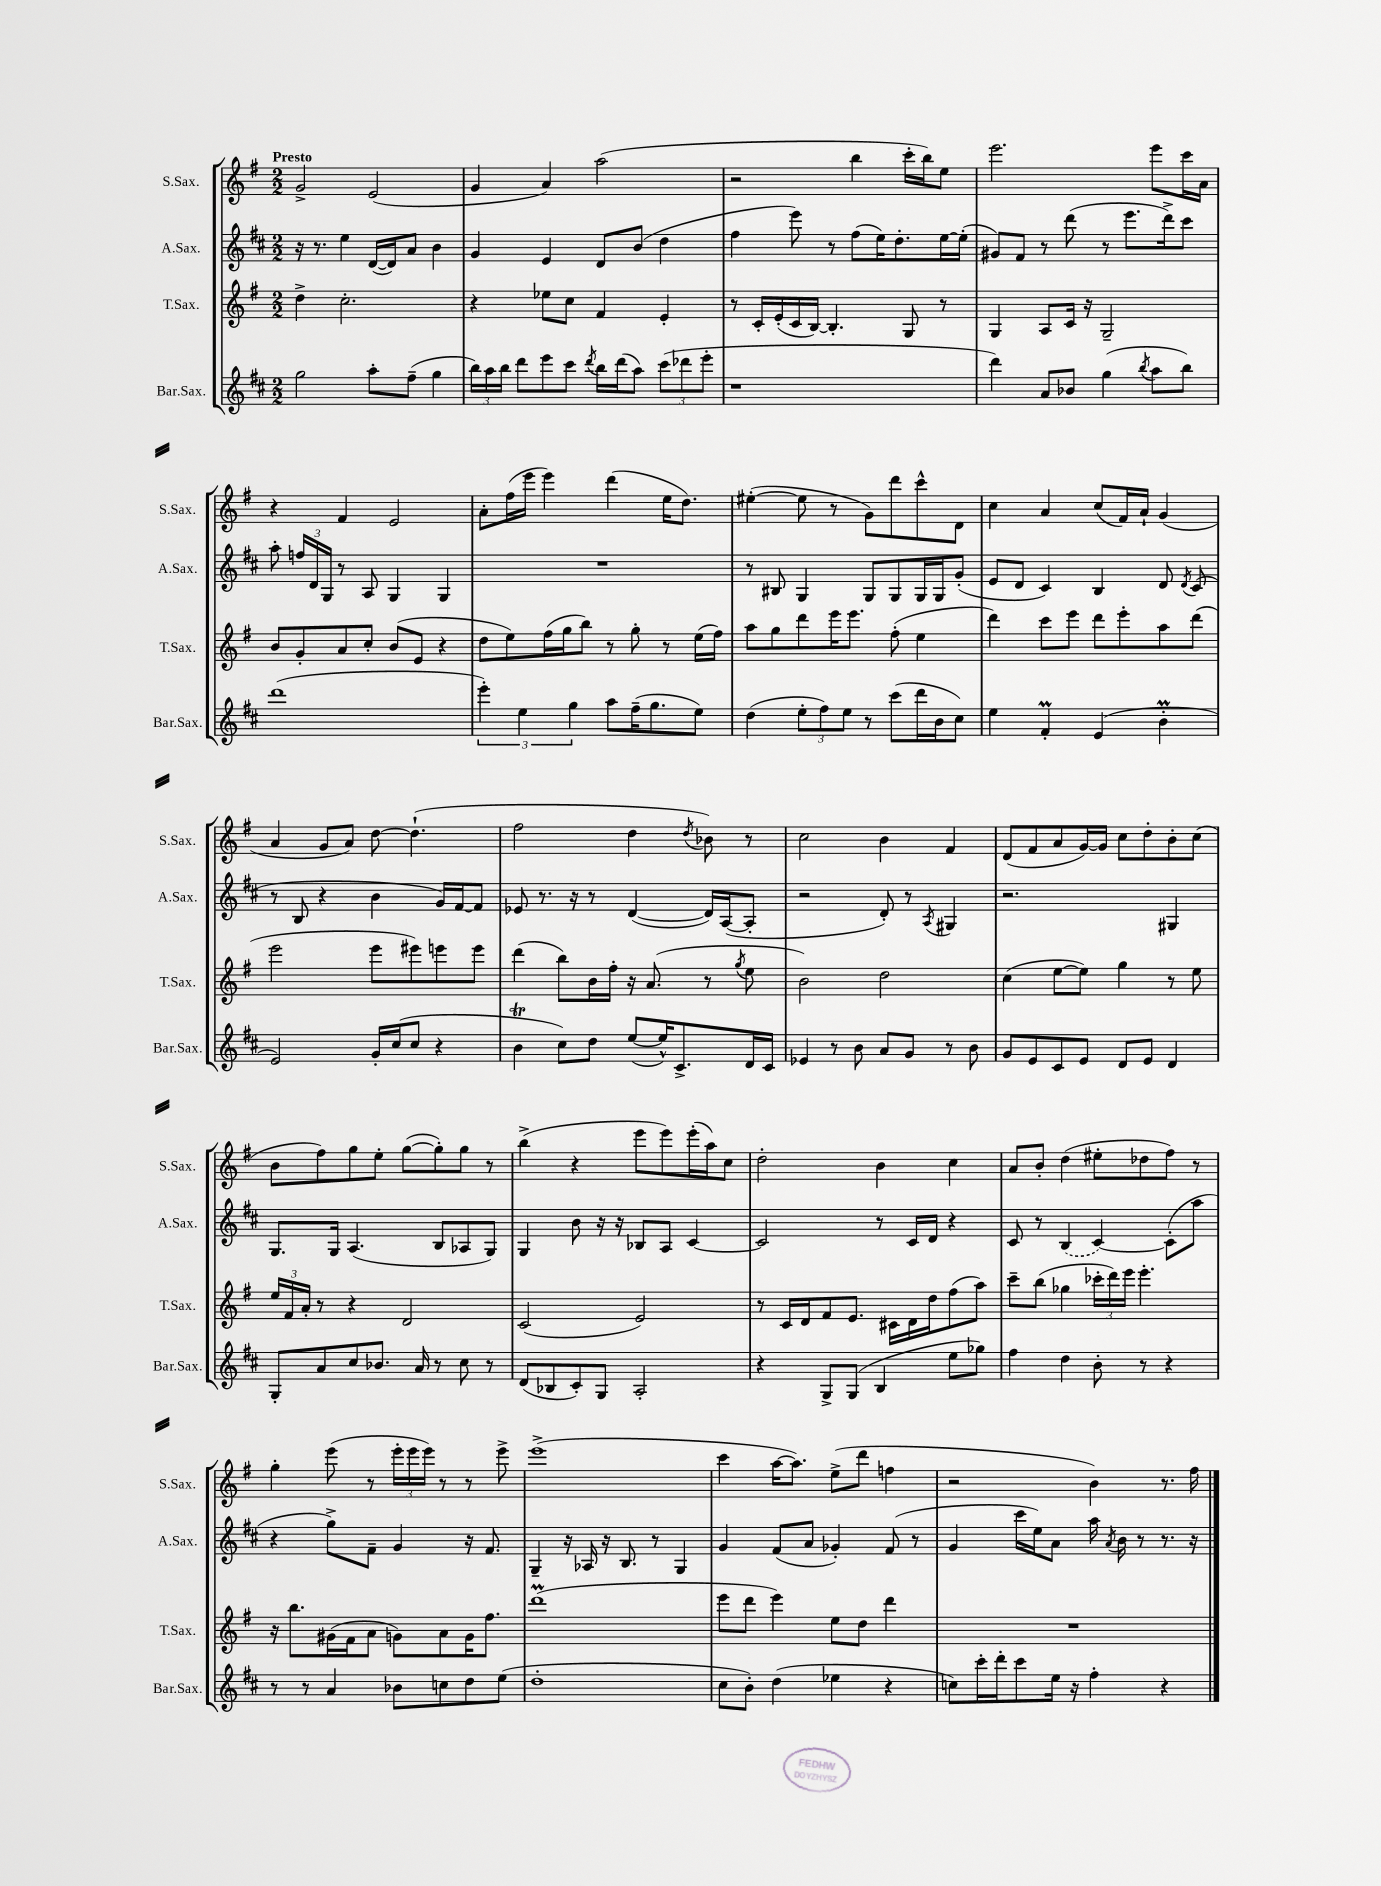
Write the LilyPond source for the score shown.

<<
\new StaffGroup <<
\new Staff = "s0" \with { instrumentName = "S.Sax." shortInstrumentName = "S.Sax." } {
    \clef treble \key g \major \numericTimeSignature \time 2/2 \tempo "Presto"
    \autoBeamOff g'2-> e'2( |
    g'4 a'4) a''2( |
    r2 b''4 c'''16[-. b''16) e''8] |
    e'''2. e'''8[ c'''16 a'16] |
    r4 fis'4 e'2 |
    a'8[-. fis''16( e'''16] e'''4) d'''4( e''16[ d''8.]) |
    eis''4~-.( eis''8 r8 g'8[) d'''8 c'''8-^ d'8] |
    c''4 a'4 c''8[( fis'16) a'16]-! g'4( |
    a'4 g'8[ a'8]) d''8~ d''4.-!( |
    fis''2 d''4 \acciaccatura { d''8 } bes'8) r8 |
    c''2 b'4 fis'4 |
    d'8[( fis'8 a'8 g'16~) g'16] c''8[ d''8-. b'8-. c''8]( |
    b'8[ fis''8) g''8 e''8]-. g''8[~( g''8-.) g''8] r8 |
    b''4->( r4 e'''8[ e'''8) e'''16-.( a''16) c''8] |
    d''2-. b'4 c''4 |
    a'8[ b'8]-. d''4( eis''8[-. des''8 fis''8]) r8 |
    g''4-. e'''8( r8 \tuplet 3/2 { e'''16[-. e'''16 e'''16]) } r8 r8 e'''8-> |
    e'''1->( |
    c'''4 a''16[~ a''8.]) e''8[->( d'''8] f''4 |
    r2 b'4) r8. fis''16 \bar "|." |
}
\new Staff = "s1" \with { instrumentName = "A.Sax." shortInstrumentName = "A.Sax." } {
    \clef treble \key d \major \numericTimeSignature \time 2/2
    \autoBeamOff r16 r8. e''4 d'16[~( d'16) a'8] b'4 |
    g'4 e'4 d'8[ b'8]( d''4 |
    fis''4 e'''8) r8 fis''8[( e''16) d''8.-. e''16~ e''16]-.( |
    gis'8[) fis'8] r8 d'''8( r8 e'''8.[ d'''16->) cis'''8] |
    a''8-. \tuplet 3/2 { f''16[ d'16 g16] } r8 a8 g4 g4 |
    R1 |
    r8 bis8 g4 g8[ g8 g16 g16 g'8]-.( |
    e'8[ d'8] cis'4) b4 d'8 \acciaccatura { d'8 } cis'8( |
    r8 b8 r4 b'4 g'16[) fis'16~ fis'8] |
    ees'8 r8. r16 r8 d'4~( d'16[) a16~( a8]-. |
    r2 d'8-.) r8 \acciaccatura { a8 } gis4 |
    r2. gis4 |
    g8.[ g16] a4.( b8[ aes8 g8]) |
    g4 b'8 r16 r16 bes8[ a8] cis'4~ |
    cis'2 r8 cis'16[ d'16] r4 |
    cis'8 r8 \once \slurDashed b4( cis'4~) cis'8[-.( a''8] |
    r4 g''8[->) fis'8]-- g'4 r16 fis'8. |
    g4-- r16 aes16 r16 b8. r8 g4 |
    g'4 fis'8[( a'8] ges'4-.) fis'8( r8 |
    g'4 cis'''16[ e''16) a'8] a''16 \acciaccatura { a'8 } b'16 r8 r8. r16 \bar "|." |
}
\new Staff = "s2" \with { instrumentName = "T.Sax." shortInstrumentName = "T.Sax." } {
    \clef treble \key g \major \numericTimeSignature \time 2/2
    \autoBeamOff d''4-> c''2.-. |
    r4 ees''8[ c''8] fis'4 e'4-. |
    r8 c'16[-. e'16-.( c'16 b16]~) b4.-. g8 r8 |
    g4 a8[ c'16] r16 g2-- |
    b'8[ g'8-. a'8 c''8]-. b'8[( e'8] r4 |
    d''8[ e''8) fis''16( g''16 b''8]) r8 g''8-. r8 e''16[( fis''16]) |
    a''8[ g''8 d'''8 e'''16 e'''8.] fis''8-.( e''4 |
    d'''4) c'''8[ e'''8] d'''8[ e'''8-. a''8 d'''8]( |
    e'''2 e'''8[ eis'''8) e'''8 e'''8] |
    d'''4( b''8[) b'16 fis''16]-. r16 a'8.( r8 \acciaccatura { g''8 } e''8 |
    b'2) d''2 |
    c''4( e''8[~ e''8]) g''4 r8 e''8 |
    \tuplet 3/2 { e''16[ fis'16 a'16]-. } r8 r4 d'2 |
    c'2( e'2) |
    r8 c'16[ d'16 fis'8 e'8.] cis'16[ d'16 d''16 fis''8( a''8]) |
    c'''8[-- b''8]( ges''4 \tuplet 3/2 { ces'''16[-. d'''16) e'''16] } e'''4.-. |
    r16 b''8.[ gis'16( fis'16 a'8] g'8[) a'8 g'16 fis''8.] |
    d'''1\prall( |
    e'''8[ d'''8] e'''4) e''8[ d''8] d'''4 |
    R1 \bar "|." |
}
\new Staff = "s3" \with { instrumentName = "Bar.Sax." shortInstrumentName = "Bar.Sax." } {
    \clef treble \key d \major \numericTimeSignature \time 2/2
    \autoBeamOff g''2 a''8[-. fis''8]--( g''4 |
    \tuplet 3/2 { b''16[) a''16 b''16] } d'''8[ e'''8 cis'''8] \acciaccatura { d'''8 } b''16[ d'''16( a''8]) \tuplet 3/2 { cis'''8[( des'''8 e'''8]-. } |
    r1 |
    d'''4) a'8[ bes'8] g''4( \acciaccatura { b''8 } a''8[ b''8]) |
    d'''1( |
    \tuplet 3/2 { e'''4-.) e''4 g''4 } a''8[ fis''16--( g''8. e''8]) |
    d''4( \tuplet 3/2 { e''8[-. fis''8) e''8] } r8 cis'''8[( d'''16 b'16 cis''8]) |
    e''4 fis'4-.\prall e'4( b'4-.\prall |
    e'2) g'16[-. cis''16( cis''8] r4 |
    b'4\trill cis''8[) d''8] e''8[~( e''16-^) cis'8.-> d'16 cis'16] |
    ees'4 r8 b'8 a'8[ g'8] r8 b'8 |
    g'8[ e'8 cis'8 e'8] d'8[ e'8] d'4 |
    g8[-. a'8 cis''8 bes'8.] a'16 r8 cis''8 r8 |
    d'8[( bes8 cis'8-.) g8] a2-. |
    r4 g8[-> g8]( b4 e''8[ ges''8]) |
    fis''4 d''4 b'8-. r8 r4 |
    r8 r8 a'4 bes'8[ c''8 d''8 e''8]( |
    d''1-. |
    cis''8[ b'8]-.) d''4( ees''4 r4 |
    c''8[) cis'''16-. d'''16-. cis'''8 e''16] r16 fis''4-. r4 \bar "|." |
}
>>
>>
\layout { \context { \Score \remove "Bar_number_engraver" } }
